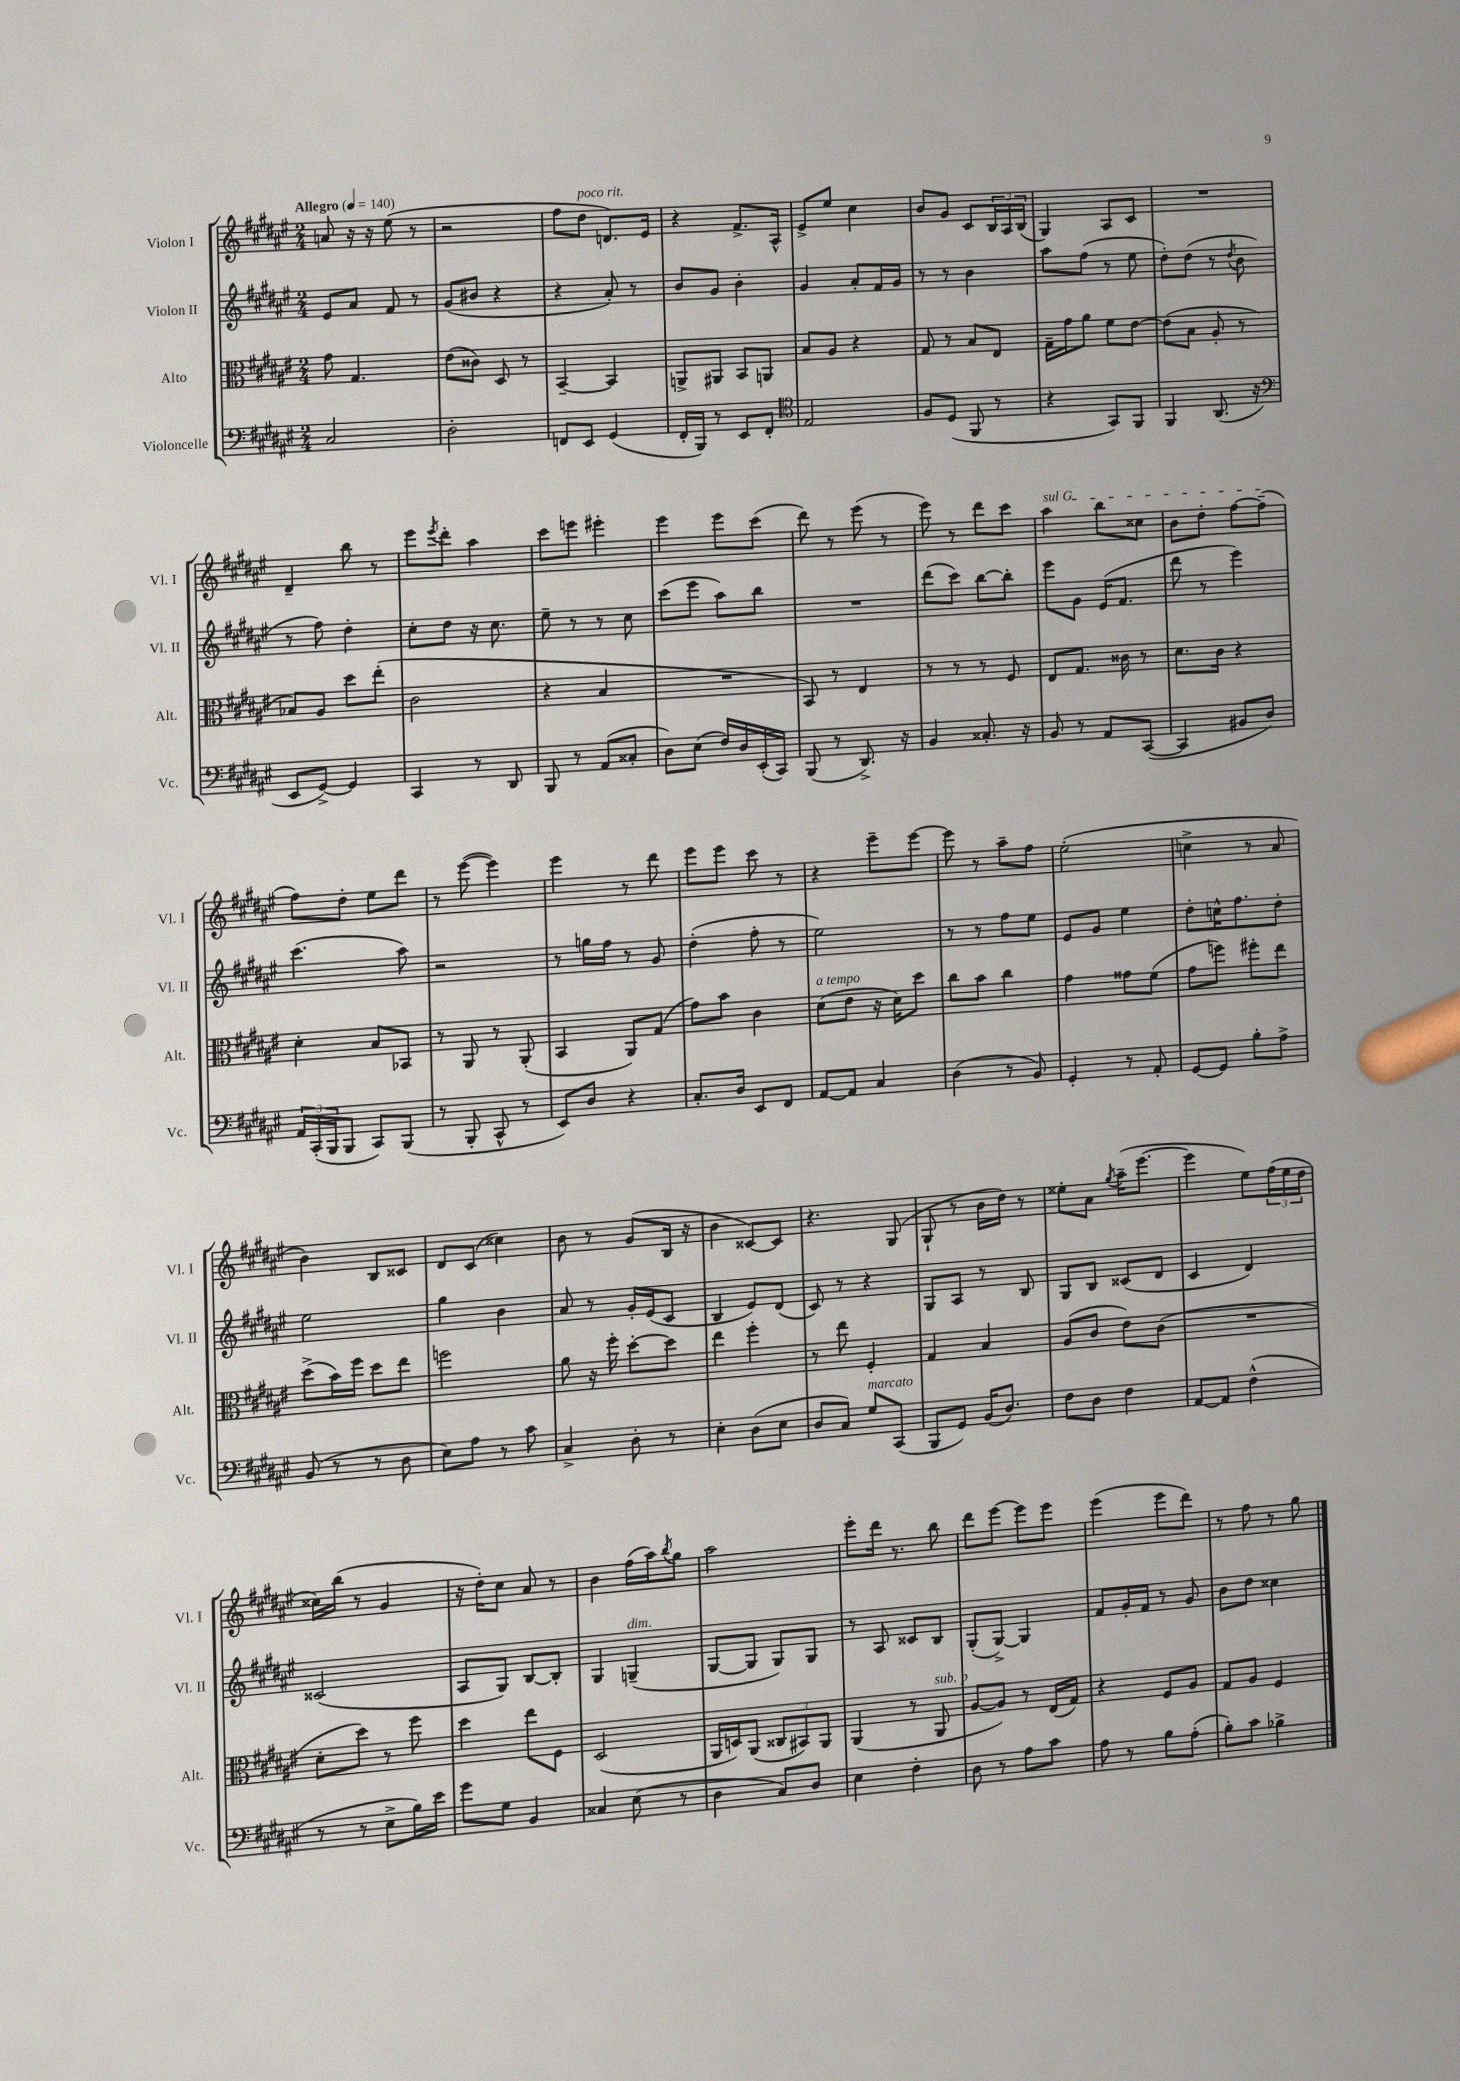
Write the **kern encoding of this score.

**kern	**kern	**kern	**kern
*part4	*part3	*part2	*part1
*staff4	*staff3	*staff2	*staff1
*I"Violoncelle	*I"Alto	*I"Violon II	*I"Violon I
*I'Vc.	*I'Alt.	*I'Vl. II	*I'Vl. I
*clefF4	*clefC3	*clefG2	*clefG2
*k[f#c#g#d#a#e#]	*k[f#c#g#d#a#e#]	*k[f#c#g#d#a#e#]	*k[f#c#g#d#a#e#]
*M2/4	*M2/4	*M2/4	*M2/4
*MM140	*MM140	*MM140	*MM140
=1	=1	=1	=1
!	!	!	!LO:TX:a:B:t=Allegro
2C#/	8g#\	8e#/L	8an/
.	4.G#/	8a#/J	16r
.	.	.	16r
.	.	8f#/	(8ee#\
.	.	8r	8r
=2	=2	=2	=2
2D#'\	(8e#\L	(8g#/L	2r
.	8c##X\J)	8b#X/J	.
.	8D#/	4r	.
.	8r	.	.
=3	=3	=3	=3
8FFn/L	[4BB~/	4r	8ff#\L
!	!	!	!LO:TX:a:i:t=poco rit.
8EE#/J	.	.	8dd#\J
(4GG#/	4BB/]	8a#'/)	8.dn/L)
.	.	8r	.
.	.	.	16e#/Jk
=4	=4	=4	=4
16FF#'/LL	8AAn^/L	8b/L	4r
16BBB/JJ)	.	.	.
8r	8AA#X/J	8g#/J	.
8EE#/L	8BB/L	4b'\	8.f#^/L
8FF#'/J	8AAn/J	.	.
.	.	.	16A#^^/Jk
=5	=5	=5	=5
*clefC4	*	*	*
2E#/	8B/L	4g#/	8e#^/L
.	8A#/J	.	8ee#/J
.	4r	8a#'/L	4cc#\
.	.	16f#/L	.
.	.	16g#/JJ	.
=6	=6	=6	=6
8F#/L	8G#/	8r	8b/L
(8D#/J	8r	8r	8g#/J
8FF#/	8B/L	4b\	8c#/L
8r	8E#/J	.	24B/L
.	.	.	24A#/
.	.	.	(24B/JJ
=7	=7	=7	=7
4r	16G#~\LL	8aa#\L	4G#/)
.	16g#\J	.	.
.	8a#\J	(8ff#\J	.
8GG#/L)	8f#\L	8r	8A#/L
8FF#/J	[8e#\J	8ee#\	8c#/J
=8	=8	=8	=8
4FF#/	(8e#\L]	8dd#'\L)	2r
.	8B\J	(8dd#\J	.
(8.AA#/	8A#'/	8r	.
.	.	8qdd#/	.
.	8r	8b\	.
16r	.	.	.
!!LO:LB:g=z
=9	=9	=9	=9
*clefF4	*	*	*
8EE#/L	8B-X/L)	8r	4d#~/
[8GG#^/J)	8A#/J	8ff#\)	.
4GG#/]	8dd#\L	4dd#'\	8bb\
.	(8ee#'\J	.	8r
=10	=10	=10	=10
4CC#/	2c#\	8cc#'\L	8eee#\L
.	.	.	8qeee#/
.	.	8dd#\J	8ddd#'\J
8r	.	16r	4aa#\
.	.	8.cc#\	.
8DD#/	.	.	.
=11	=11	=11	=11
8BBB/	4r	8ee#~\	8ccc#\L
8r	.	8r	8eeen\J
(8AA#/L	4B/	8r	4eee#X'\
8C##X'/J	.	8cc#\	.
=12	=12	=12	=12
8D#\L)	2r	(8ccc#\L	4eee#\
(8E#\J	.	8eee#\J	.
16F#/LL)	.	8aa#\L)	8eee#\L
16D#/	.	.	.
(16EE#'/	.	8bb\J	(8ccc#\J
16CC#/JJ)	.	.	.
=13	=13	=13	=13
(8BBB/	8BB/)	2r	8ddd#\)
8r	8r	.	8r
8.DD#^/)	4E#/	.	(8eee#\
.	.	.	8r
16r	.	.	.
=14	=14	=14	=14
4BB/	8r	(8ddd#\L	8eee#\)
.	8r	8ccc#\J)	8r
8.C##X'/	8r	[8bb\L	8ddd#\L
.	8F#/	8bb'\J]	8ccc#\J
16r	.	.	.
=15	=15	=15	=15
!	!	!	!LO:TX:a:i:t=sul G
8BB/	8E#/L	8eee#\L	4aa#\
8r	8.G#/J	8g#\J	.
8AA#/L	.	(16e#/KL	8bb\L
.	16c##X\	8.f#/J	.
([8CC#/J	8r	.	8cc##X\J
=16	=16	=16	=16
4CC#/]	8.d#\L	8ddd#\	8b\L
.	.	8r	8dd#'\J
.	16c#\Jk	.	.
8BB#X/L	4r	4eee#\)	[8ff#\L
8D#/J)	.	.	(8ff#~\J]
!!LO:LB:g=z
=17	=17	=17	=17
24AA#/LL	4d#'\	(4.ccc#\	8ff#\L)
(24CC#'/	.	.	.
24BBB/J	.	.	.
8BBB/J	.	.	8dd#'\J
8CC#/L)	8B/L	.	8ee#\L
(8BBB/J	8BB-X/J	8aa#\)	8ddd#\J
=18	=18	=18	=18
8r	8r	2r	8r
8BBB'/	8AA#/	.	([8eee#\
8CC#^^/	8r	.	4eee#\])
8r	(8AA#'/	.	.
=19	=19	=19	=19
8EE#/L)	4BB/	8r	4eee#\
8D#/J	.	16ggn\LL	.
.	.	16ff#\JJ	.
4r	8AA#/L)	8r	8r
.	(8G#/J	8g#/	8ddd#\
=20	=20	=20	=20
8.C#'/L	8g#\L)	(4dd#'\	8eee#\L
.	8b\J	.	8eee#\J
16D#/Jk	.	.	.
8EE#/L	4c#\	8ff#'\	8ccc#\
8FF#/J	.	8r	8r
=21	=21	=21	=21
!	!LO:TX:a:i:t=a tempo	!	!
[8AA#/L	(8d#\L	2ee#\)	4r
8AA#/J]	8e#\J	.	.
4C#/	16r	.	8eee#~\L
.	16d#\KL)	.	.
.	8dd#\J	.	[8eee#\J
=22	=22	=22	=22
(4D#\	8cc#\L	8r	8eee#\]
.	8b\J	8r	8r
8r	4cc#\	8ff#\L	8aa#~\L
8BB/)	.	8ee#\J	8ff#\J
=23	=23	=23	=23
4GG#'/	4g#\	8e#/L	(2ee#'\
.	.	8g#/J	.
8r	8g##X\L	4ee#\	.
8AA#'/	(8f#\J	.	.
=24	=24	=24	=24
[8GG#/L	8g#\L	8dd#'\L	4ccn^\
8GG#/J]	8ffn\J)	16ccn^^\K	.
.	.	8.ff#\	.
8B'\L	8ff#X'\L	.	8r
8A#^\J	8ee#\J	8dd#'\J	8a#/
!!LO:LB:g=z
=25	=25	=25	=25
(8BB/	(8dd#^\L	2ee#\	4b\)
8r	16b\L)	.	.
.	16ff#\JJ	.	.
8r	8dd#\L	.	8B/L
8D#\	8ee#\J	.	8c##X/J
=26	=26	=26	=26
8E#\L)	2ffn\	4gg#\	8d#/L
8A#\J	.	.	(8c#/J
8r	.	4b\	4cc##X\)
8c#\	.	.	.
=27	=27	=27	=27
4C#^/	8a#\	8a#/	8b\
.	16r	8r	8r
.	16ff#'\	.	.
8D#'\	[8dd#'\L	16g#'/LL	(8g#/L
.	.	(16e#/J	.
8r	8dd#\J]	8c#/J	16B/Jk
.	.	.	16r
=28	=28	=28	=28
4E#'\	4ee#\	4B/	4b\
(8D#\L	4ff#'\	8e#/L)	[8c##X/L)
8E#\J	.	(8d#/J	8c##/J]
=29	=29	=29	=29
8D#/L	8r	8c#/)	4.r
8C#/J)	8ee#\	8r	.
!LO:TX:a:i:t=marcato	!	!	!
8G#/L	4F#'/	4r	.
(8CC#/J	.	.	(8G#/
=30	=30	=30	=30
8BBB/L	4G#/	8G#/L	8G#`/
8GG#/J)	.	8A#/J	8r
(16BB/KL	4B/	8r	16b\LL
8.D#/J)	.	.	16dd#\JJ)
.	.	8B/	8r
=31	=31	=31	=31
8F#\L	(8A#/L	8G#/L	8ee##X'\L
8D#\J	8c#/J	8B/J	8a#\J
.	.	.	8qgg#/
4F#\	8e#\L)	(8c##X/L	(16aa#~\KL
.	.	.	[8.eee#\J
.	(8c#\J	8d#/J	.
=32	=32	=32	=32
[8AA#/L	2r	4c#/	4eee#\]
8AA#/J]	.	.	.
(4F#^^\	.	4d#/)	8ee#\L)
.	.	.	(24ff#\L
.	.	.	24ee#\
.	.	.	24dd#\JJ
!!LO:LB:g=z
=33	=33	=33	=33
8r	8d#'\L	(2c##X/	16cc##X\LL)
.	.	.	(16bb\JJ
8r	8dd#\J)	.	8r
8E#^\L	8r	.	4g#/
16B\L)	8ff#\	.	.
16e#\JJ	.	.	.
=34	=34	=34	=34
8g#\L	4dd#\	8A#/L	16r
.	.	.	16dd#'\KL)
8G#\J	.	8G#/J)	8cc#\J
4BB/	8ee#\L	[8B/L	8a#/
.	8F#\J	8B'/J]	8r
=35	=35	=35	=35
4C##X/	(2D#/	4G#/	4b\
!	!	!LO:TX:a:i:t=dim.	!
(8E#\	.	(4Gn~/	(16ff#\LL
.	.	.	16aa#\J)
.	.	.	8qbb/
8r	.	.	8gg#\J
=36	=36	=36	=36
4D#\	16AA#/LL	[8G#/L	2aa#\
.	16Dn/J)	.	.
.	(8AA#/J	8G#/J]	.
8C#/L)	12C##X/L	8G#/L)	.
.	12BB#X/)	.	.
8D#/J	.	8G#/J	.
.	12AA#/J	.	.
=37	=37	=37	=37
4E#\	(4AA#/	8r	8eee#'\L
.	.	8A#/	16ddd#\Jk
.	.	.	8.r
4F#'\	8r	8c##X/L	.
!	!LO:TX:a:i:t=sub. p	!	!
.	8AA#/	8B/J	8bb\
=38	=38	=38	=38
8D#\	[8A#/L	(8G#'/L	8ddd#\L
8r	8A#/J])	[8G#^/J)	[8eee#\J
8A#\L	8r	4G#/]	8eee#\L]
8c#\J	(16E#/LL	.	8eee#\J
.	16G#/JJ)	.	.
=39	=39	=39	=39
8A#\	4r	8f#/L	(4eee#\
8r	.	16g#'/L	.
.	.	16f#/JJ	.
8B\L	8F#/L	8r	8eee#\L
(8A#'\J	8A#/J	8g#/	8ddd#\J)
=40	=40	=40	=40
8B'\L)	8G#/L	8b\L	8r
8c#\J	8A#/J	8dd#\J	8ff#\
4B-X^\	4F#/	4cc##X\	8r
.	.	.	8gg#\
==	==	==	==
*-	*-	*-	*-
